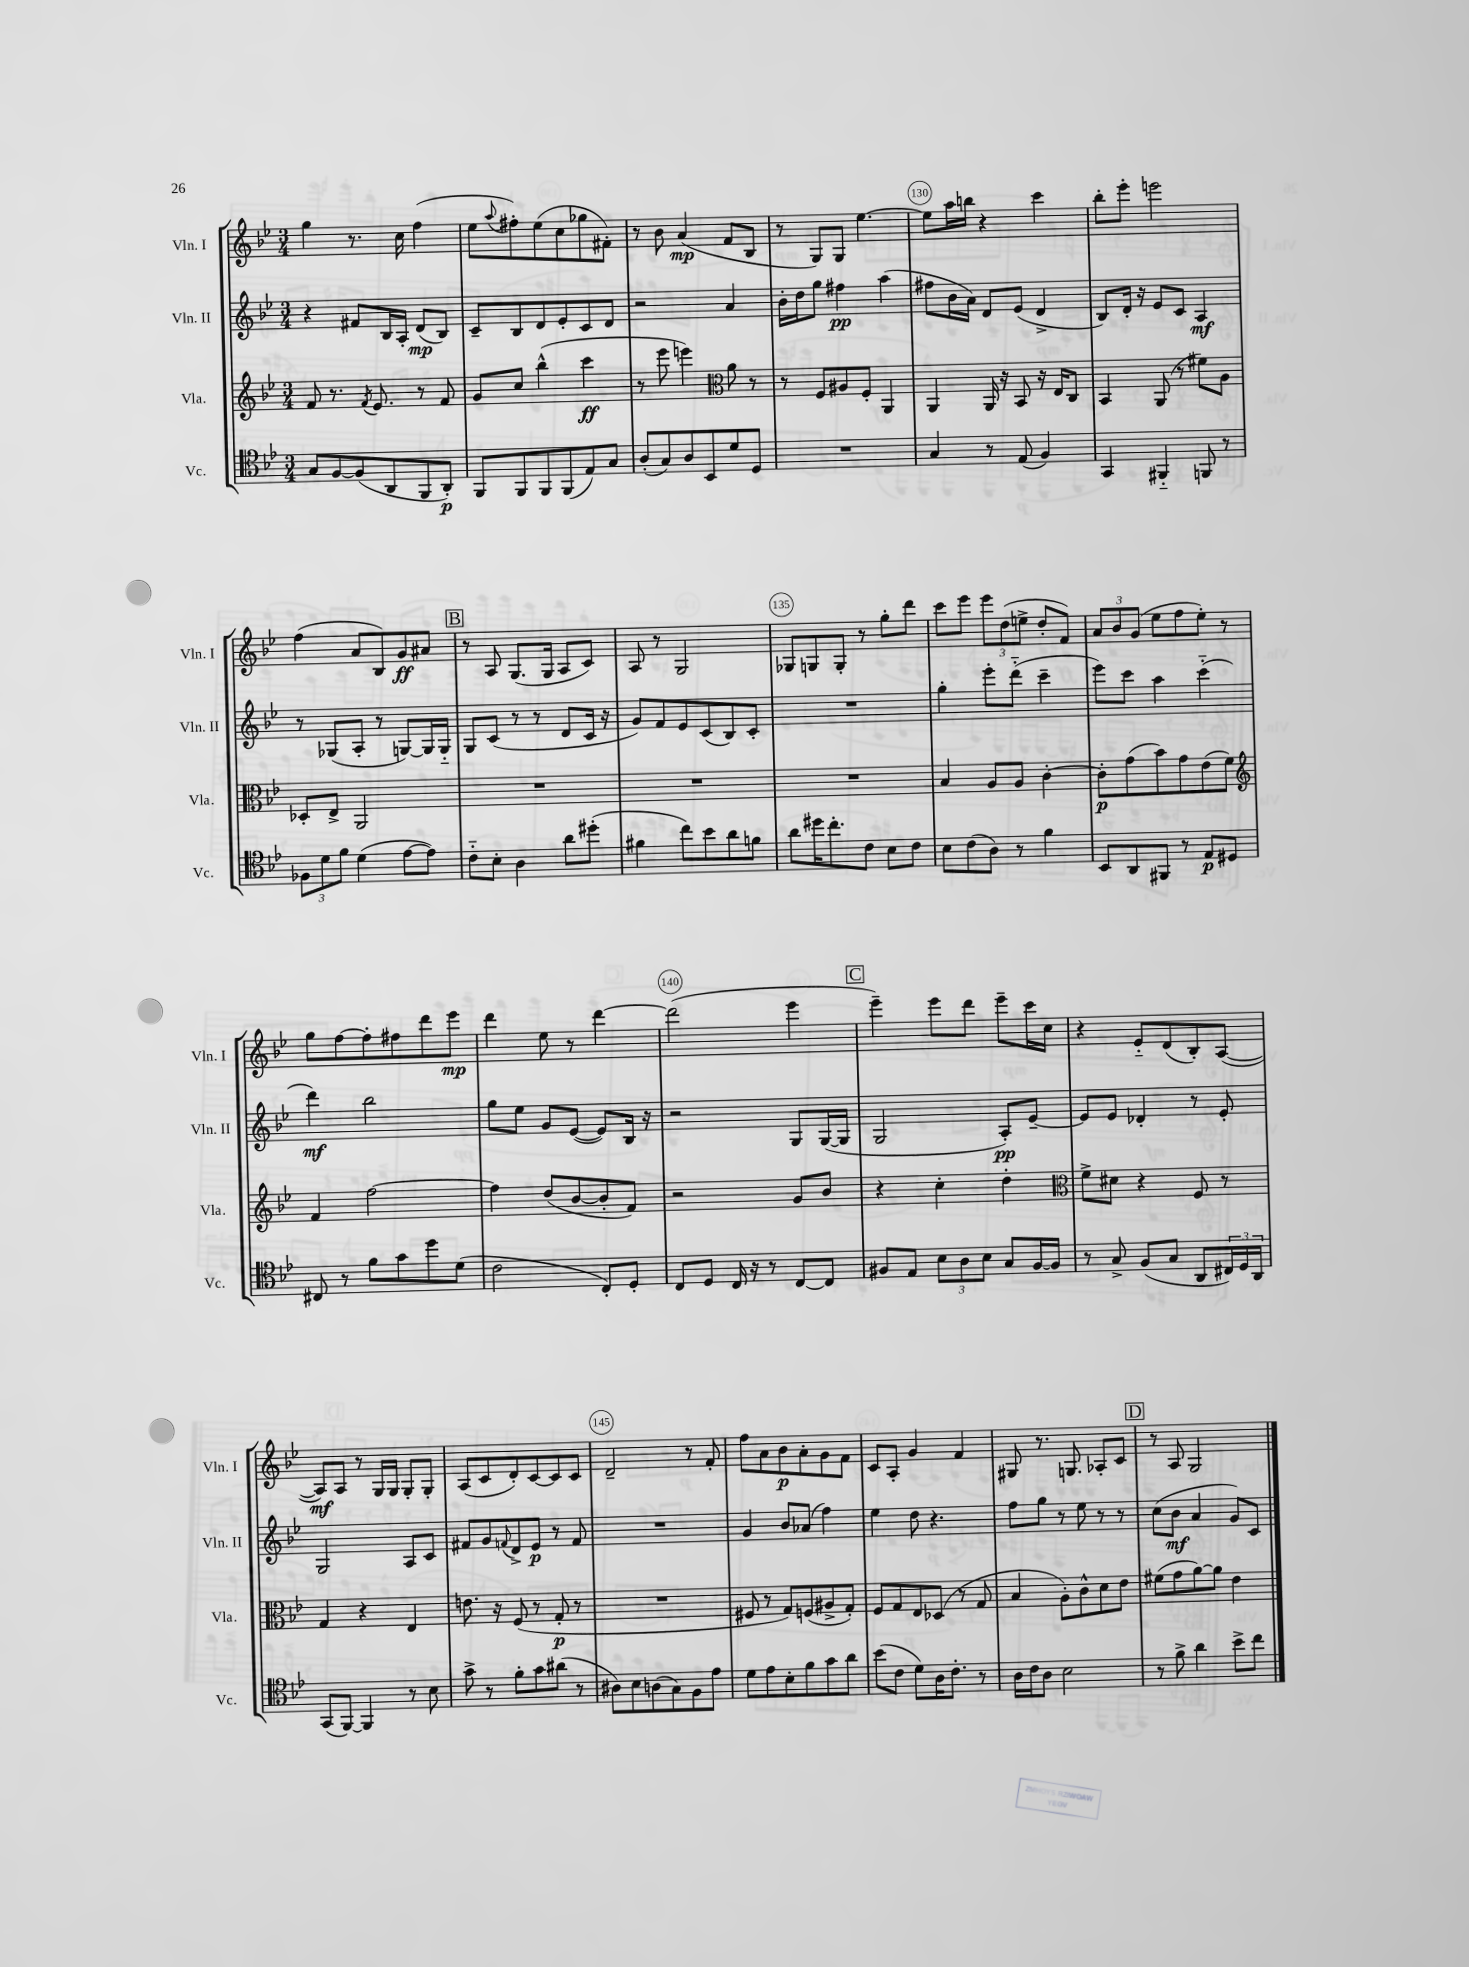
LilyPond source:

<<
\new StaffGroup <<
\new Staff = "s0" \with { instrumentName = "Vln. I" shortInstrumentName = "Vln. I" } {
    \clef treble \key bes \major \numericTimeSignature \time 3/4
    g''4 r8. c''16 f''4( |
    ees''8 \appoggiatura { a''8 } fis''8-.) ees''8( c''8 ges''8 fis'8-.) |
    r8 bes'8 a'4\mp( f'8 bes8 |
    r8 g8) g8 ees''4.~ |
    ees''8 a''16 b''16 r4 c'''4 |
    bes''8-. ees'''8-. e'''2 |
    f''4( a'8 bes8) g'8\ff ais'8 |
    \mark \markup { \box "B" } r8 a8 g8.( g16 a8 c'8) |
    a8 r8 g2 |
    ges8 g8 g8-. r8 g''8-. d'''8 |
    c'''8 ees'''8 \tuplet 3/2 { ees'''8 d''8( e''8-> } d''8-. f'8) |
    \tuplet 3/2 { a'8 bes'8 g'8( } ees''8 f''8 ees''8-.) r8 |
    g''8 f''8~ f''8-. fis''8 d'''8 ees'''8\mp |
    d'''4 ees''8 r8 d'''4~ |
    d'''2( ees'''4 |
    \mark \markup { \box "C" } ees'''4--) ees'''8 d'''8 ees'''8-- c'''16 c''16 |
    r4 ees'8-_ d'8( bes8-.) a8~( |
    a8\mf) a8 r8 g16 g16 g8-. g8-. |
    a8( c'8 d'8-.) c'8~ c'8 c'8 |
    d'2-- r8 f'8-. |
    f''8 a'8 bes'8\p a'8-. g'8 f'8 |
    c'8 a8-. g'4 f'4 |
    gis8 r8. g8. aes8-. c'8 |
    \mark \markup { \box "D" } r8 a8 g2 \bar "|." |
}
\new Staff = "s1" \with { instrumentName = "Vln. II" shortInstrumentName = "Vln. II" } {
    \clef treble \key bes \major \numericTimeSignature \time 3/4
    r4 fis'8 bes16 a16-. d'8\mp( bes8) |
    c'8-- bes8 d'8 ees'8-. c'8 d'8 |
    r2 a'4 |
    bes'16-. d''16 g''8 fis''4\pp a''4( |
    fis''8 bes'16 a'16) d'8 ees'8( d'4-> |
    bes8) d'16-. r16 ees'8 c'8 a4\mf |
    r8 ges8( a8-. r8 g8~) g16 g16-_ |
    \mark \markup { \box "B" } g8 c'8( r8 r8 d'8 c'16 r16 |
    g'8) f'8 ees'8 c'8( bes8) c'8-. |
    R2. |
    g''4-. ees'''8-. d'''8-_( c'''4-- |
    ees'''8) c'''8 a''4 c'''4-_( |
    d'''4\mf) bes''2 |
    g''8 ees''8 g'8 ees'8~( ees'8) bes16 r16 |
    r2 g8 g16~( g16 |
    \mark \markup { \box "C" } g2 a8-.\pp) ees'8~-- |
    ees'8 ees'8 des'4-. r8 ees'8-. |
    g2 a8 c'8 |
    fis'8 g'8 \appoggiatura { f'8 } d'8-> ees'8\p r8 f'8 |
    R2. |
    g'4 bes'8 aes'8( f''4) |
    ees''4 d''8 r4. |
    f''8 g''8 r8 ees''8 r8 r8 |
    \mark \markup { \box "D" } c''8( bes'8\mf a'4 g'8) c'8 \bar "|." |
}
\new Staff = "s2" \with { instrumentName = "Vla." shortInstrumentName = "Vla." } {
    \clef treble \key bes \major \numericTimeSignature \time 3/4
    f'8 r8. \acciaccatura { f'8 } ees'8. r8 f'8 |
    g'8 c''8 bes''4-^( c'''4\ff |
    r8 ees'''8 e'''4) \clef alto a'8 r8 |
    r8 f8 ais8 f8-. a,4 |
    a,4 a,16 r16 bes,8 r16 ees16 c8 |
    bes,4 a,8( r8 fis'8) a8 |
    des8-. ees8-> a,2 |
    \mark \markup { \box "B" } R2. |
    R2. |
    R2. |
    bes4 a8 a8 c'4~-. |
    c'8-.\p g'8( bes'8) g'8 ees'8( f'8) |
    \clef treble f'4 f''2~ |
    f''4 d''8( bes'8~ bes'8-. f'8) |
    r2 g'8 bes'8 |
    \mark \markup { \box "C" } r4 c''4-. d''4-. |
    \clef alto f'8-> dis'8 r4 f8 r8 |
    g4 r4 ees4 |
    e'8. r16 f8( r8 g8-.\p r8 |
    R2. |
    fis8 r8 g8) f8( ais8-> g8-.) |
    f8 g8 ees8 des8( r8 g8 |
    bes4 a8-.) c'8-^ d'8 ees'8 |
    \mark \markup { \box "D" } fis'8( g'8 a'8~) a'8 ees'4 \bar "|." |
}
\new Staff = "s3" \with { instrumentName = "Vc." shortInstrumentName = "Vc." } {
    \clef tenor \key bes \major \numericTimeSignature \time 3/4
    g8 f8~ f8( a,8 f,8 a,8-.\p) |
    f,8 f,8 f,8 f,8( ees8) g8 |
    a8-.( g8) a8 bes,8 d'8 d8 |
    R2. |
    g4 r8 ees8( f4) |
    g,4 fis,4-_ f,8 r8 |
    \tuplet 3/2 { fes8 d'8 f'8 } d'4( ees'8~ ees'8) |
    \mark \markup { \box "B" } c'8-_ bes8-. a4 a'8 dis''8-.( |
    fis'4 c''8) bes'8 a'8 f'8 |
    a'8 dis''16 c''8.-. c'8 bes8 c'8 |
    bes8 c'8( a8) r8 f'4 |
    bes,8 a,8 fis,8 r8 ees8\p dis8 |
    cis8 r8 f'8 g'8 d''8 d'8( |
    c'2 c8-.) d8-. |
    c8 d8 c16 r16 r8 c8~ c8 |
    \mark \markup { \box "C" } fis8 ees8 \tuplet 3/2 { bes8 a8 bes8 } g8 fis16~ fis16 |
    r8 g8-> f8( g8 a,8 \tuplet 3/2 { cis16) d16 a,16 } |
    g,8( f,8~) f,4 r8 bes8 |
    g'8-> r8 f'8-. g'8 ais'8( r8 |
    ais8) bes8 a8( g8) f8 ees'8 |
    d'8 ees'8 bes8-. f'8 g'8 a'8 |
    bes'8( c'8 d'8) a16 c'8.-. r8 |
    a16 c'16 a8 bes2 |
    \mark \markup { \box "D" } r8 f'8-> a'4 bes'8-> c''8 \bar "|." |
}
>>
>>
\layout { \context { \Score currentBarNumber = #126 \override BarNumber.break-visibility = ##(#f #t #t) barNumberVisibility = #(every-nth-bar-number-visible 5) \override BarNumber.stencil = #(make-stencil-circler 0.1 0.3 ly:text-interface::print) } }
